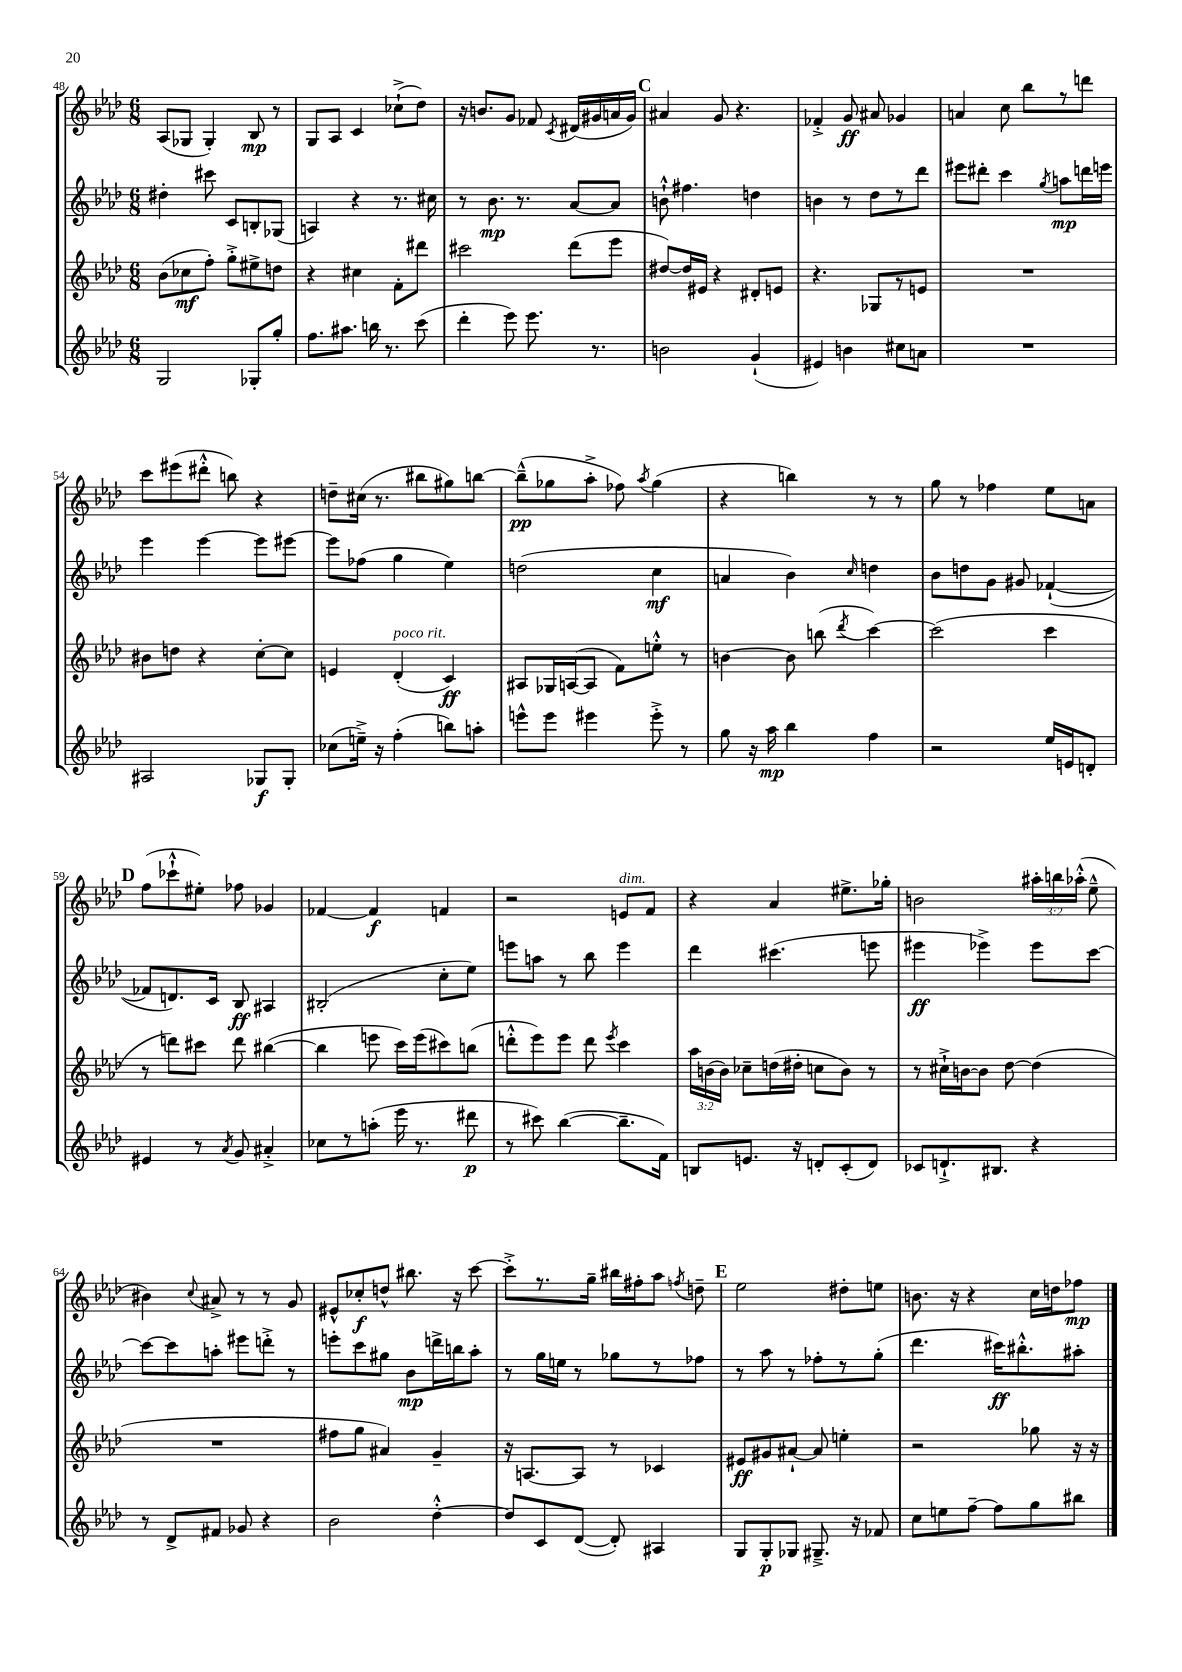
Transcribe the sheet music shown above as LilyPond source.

<<
\new StaffGroup <<
\new Staff = "s0" {
    \clef treble \key aes \major \numericTimeSignature \time 6/8 \override Staff.TupletNumber.text = #tuplet-number::calc-fraction-text
    \autoBeamOff aes8[( ges8] ges4-.) bes8\mp r8 |
    g8[ aes8] c'4 ces''8[-!->( des''8]) |
    r16 b'8.[ g'8] fes'8 \acciaccatura { c'8 } dis'16[( gis'16 a'16 gis'16]) |
    \mark \markup { \bold "C" } ais'4 g'8 r4. |
    fes'4-.-> g'8\ff ais'8 ges'4 |
    a'4 c''8 bes''8[ r8 d'''8] |
    c'''8[ eis'''8( dis'''8]-.-^ b''8) r4 |
    d''8[-- cis''16]( r8. bis''8[ gis''8) b''8]~ |
    b''8[---^\pp( ges''8 aes''8]-.-> fes''8) \acciaccatura { aes''8 } ges''4( |
    r4 b''4) r8 r8 |
    g''8 r8 fes''4 ees''8[ a'8] |
    \mark \markup { \bold "D" } f''8[( ces'''8-!-^ eis''8]-.) fes''8 ges'4 |
    fes'4~ fes'4\f f'4 |
    r2 e'8[^\markup { \italic "dim." } f'8] |
    r4 aes'4 eis''8.[-> ges''16]-. |
    b'2 \tuplet 3/2 { ais''16[-. b''16 aes''16]-.-^( } ees''8---^ |
    bis'4) \appoggiatura { c''8 } ais'8-> r8 r8 g'8 |
    eis'8[-^ ces''8-.\f d''8]-^ bis''8. r16 c'''8~ |
    c'''8[-.-> r8. g''16]-- bis''16[ fis''16-. aes''8] \acciaccatura { f''8 } d''8-- |
    \mark \markup { \bold "E" } ees''2 dis''8[-. e''8] |
    b'8. r16 r4 c''16[ d''16 fes''8]\mp \bar "|." |
}
\new Staff = "s1" {
    \clef treble \key aes \major \numericTimeSignature \time 6/8
    \autoBeamOff dis''4-. cis'''8 c'8[ b8-. ges8]( |
    a4) r4 r8. cis''16 |
    r8 bes'8.\mp r8. aes'8[~ aes'8] |
    \mark \markup { \bold "C" } b'8-!-^ fis''4. d''4 |
    b'4 r8 des''8[ r8 des'''8] |
    eis'''8[ dis'''8]-. c'''4 \acciaccatura { g''8 } a''8[\mp d'''16 e'''16] |
    ees'''4 ees'''4~ ees'''8[ eis'''8]~ |
    eis'''8[ fes''8]( g''4 ees''4) |
    d''2( c''4\mf |
    a'4 bes'4) \grace { c''16 } d''4 |
    bes'8[ d''8 g'8] gis'8 fes'4~-!( |
    \mark \markup { \bold "D" } fes'8[ d'8.) c'16] bes8\ff ais4 |
    bis2-.( c''8[-. ees''8]) |
    e'''8[ a''8] r8 bes''8 e'''4 |
    des'''4 cis'''4.( e'''8 |
    eis'''4\ff ees'''4->) ees'''8[ c'''8]~ |
    c'''8[~ c'''8 a''8]-. eis'''8[ d'''8]-.-> r8 |
    e'''8[-. c'''8 gis''8] bes'8[\mp d'''16-> b''16 aes''8]-. |
    r8 g''16[ e''16] r8 ges''8[ r8 fes''8] |
    \mark \markup { \bold "E" } r8 aes''8 r8 fes''8[-. r8 g''8]-.( |
    des'''4. cis'''16[\ff) bis''8.-.-^ ais''8]-. \bar "|." |
}
\new Staff = "s2" {
    \clef treble \key aes \major \numericTimeSignature \time 6/8 \override Staff.TupletNumber.text = #tuplet-number::calc-fraction-text
    \autoBeamOff bes'8[( ces''8\mf f''8]-.) g''8[-.-> eis''8-> d''8] |
    r4 cis''4 f'8[-. dis'''8] |
    cis'''2 des'''8[( ees'''8] |
    \mark \markup { \bold "C" } dis''8[~) dis''16 eis'16] r4 dis'8[-. e'8] |
    r4. ges8[ r8 e'8] |
    R2. |
    bis'8[ d''8] r4 c''8[~-. c''8] |
    e'4 des'4-.^\markup { \italic "poco rit." }( c'4\ff) |
    ais8[ ges16 a16~( a8] f'8[) e''8]-.-^ r8 |
    b'4~ b'8 b''8( \acciaccatura { des'''8 } c'''4~) |
    c'''2( c'''4 |
    \mark \markup { \bold "D" } r8 d'''8[) cis'''8] d'''8 bis''4~( |
    bis''4 e'''8 c'''16[) e'''16( cis'''8) b''8]( |
    d'''8[-.-^ ees'''8) ees'''8] d'''8 \acciaccatura { ees'''8 } c'''4 |
    \tuplet 3/2 { aes''16[ b'16( b'16]) } ces''8[-- d''16( dis''16]-. c''8[ b'8]) r8 |
    r8 cis''16[-!-> b'16~ b'8] des''8~ des''4( |
    R2. |
    fis''8[ g''8] ais'4) g'4-- |
    r16 a8.[~ a8] r8 ces'4 |
    \mark \markup { \bold "E" } eis'8[\ff gis'8 ais'8]~-! ais'8 e''4-. |
    r2 ges''8 r16 r16 \bar "|." |
}
\new Staff = "s3" {
    \clef treble \key aes \major \numericTimeSignature \time 6/8
    \autoBeamOff g2 ges8[-. g''8]-. |
    f''8.[ ais''8.] b''16 r8. c'''8( |
    des'''4-. ees'''8) ees'''8. r8. |
    \mark \markup { \bold "C" } b'2 g'4-!( |
    eis'4) b'4 cis''8[ a'8] |
    R2. |
    ais2 ges8[\f ges8]-. |
    ces''8[( e''16]--->) r16 f''4-.( b''8[) a''8]-. |
    e'''8[-^ e'''8] eis'''4 eis'''8-.-> r8 |
    g''8 r16 aes''16\mp bes''4 f''4 |
    r2 ees''16[ e'16 d'8]-. |
    \mark \markup { \bold "D" } eis'4 r8 \acciaccatura { aes'8 } g'8 ais'4-.-> |
    ces''8[ r8 a''8]-.( ees'''16 r8. dis'''8\p |
    r8 cis'''8) bes''4~( bes''8.[-- f'16]) |
    b8[ e'8.] r16 d'8[-. c'8-.( d'8]) |
    ces'8[ d'8.-!-> bis8.] r4 |
    r8 des'8[-> fis'8] ges'8 r4 |
    bes'2 des''4~-.-^ |
    des''8[ c'8 des'8]~( des'8-.) ais4 |
    \mark \markup { \bold "E" } g8[ g8-.\p ges8] gis8.---> r16 fes'8 |
    c''8[ e''8 f''8]~-- f''8[ g''8 bis''8] \bar "|." |
}
>>
>>
\layout { \context { \Score currentBarNumber = #48 } }
